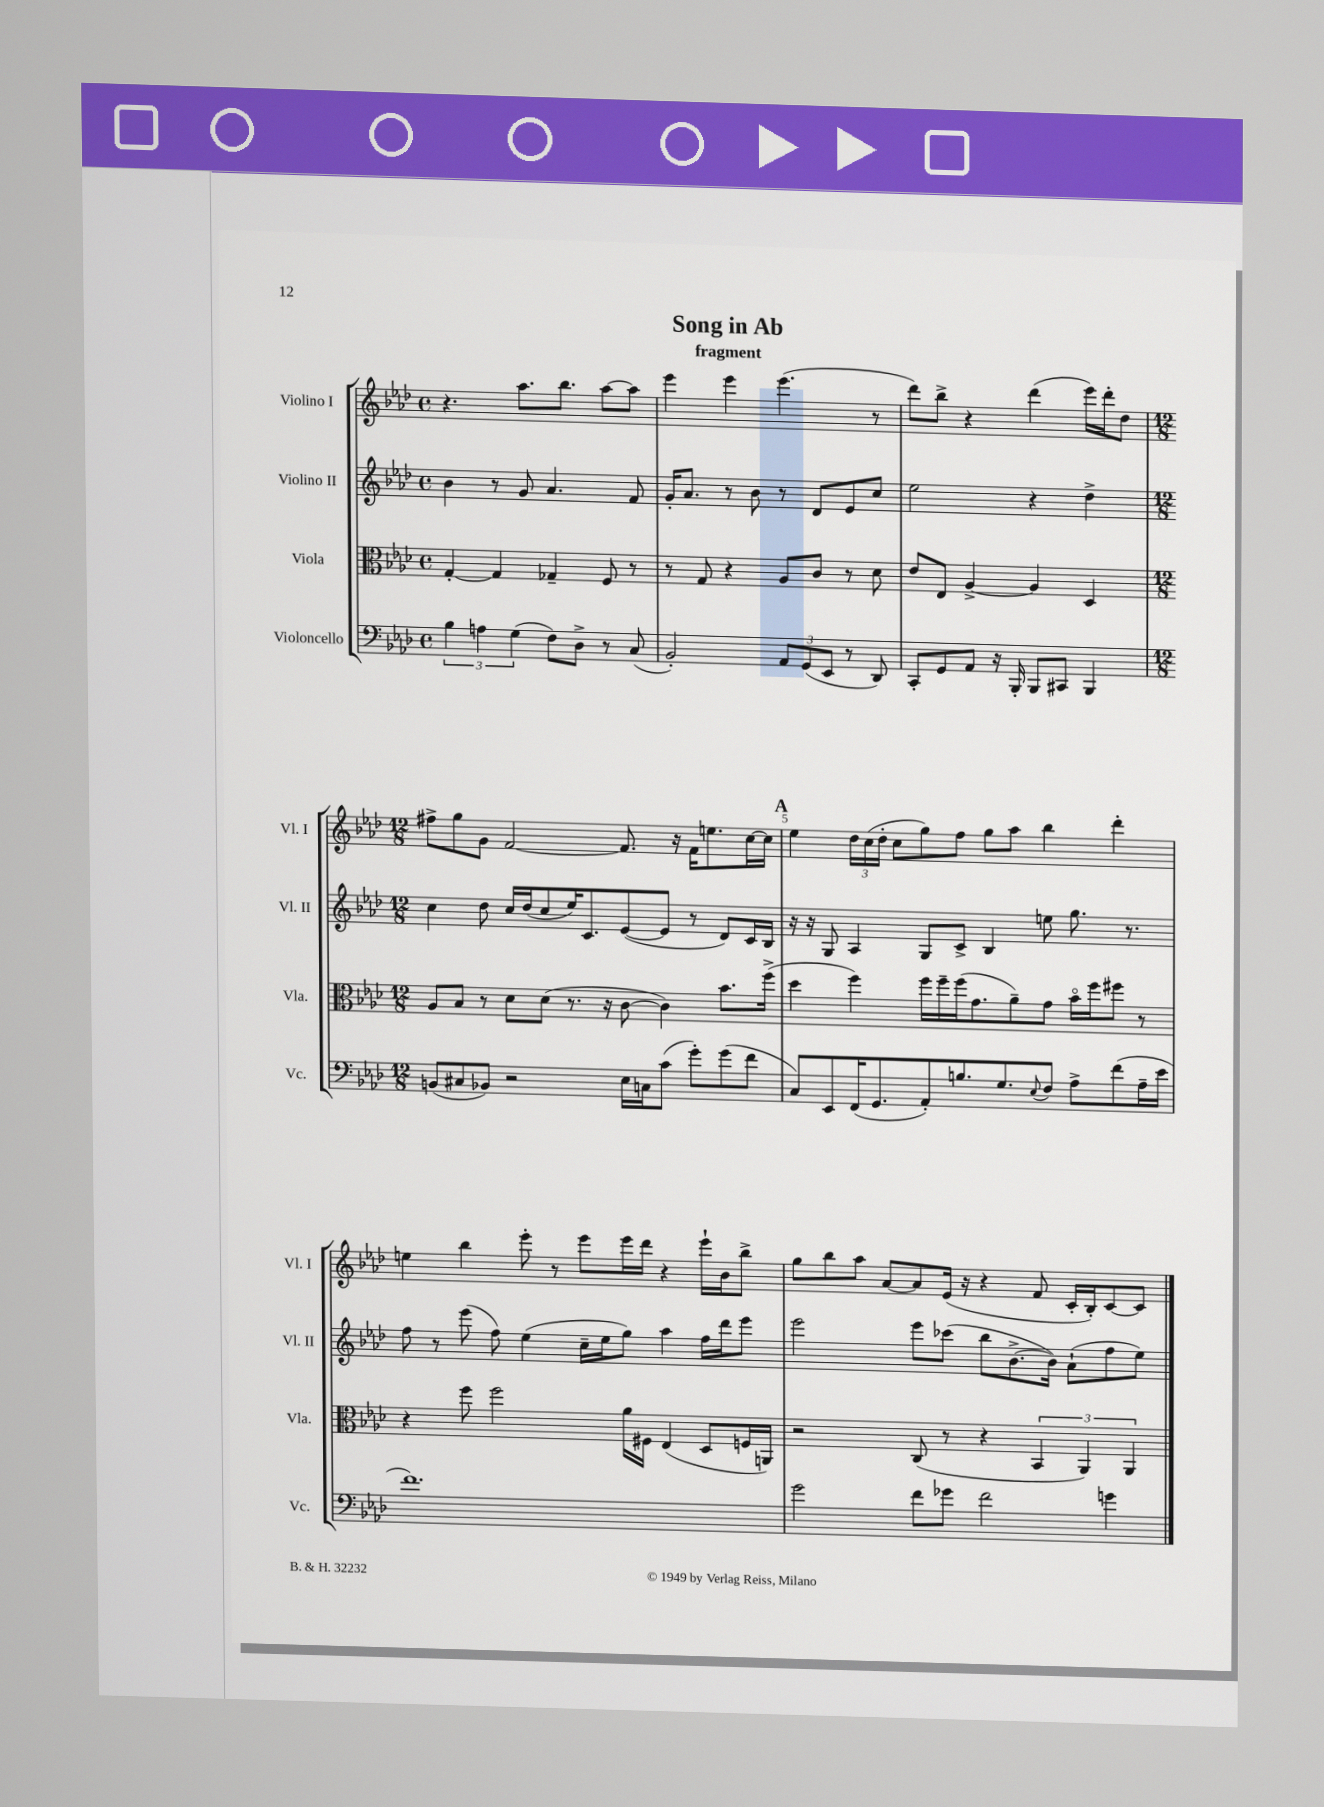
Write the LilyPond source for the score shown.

\header { title = "Song in Ab" subtitle = "fragment" }
<<
\new StaffGroup <<
\new Staff = "s0" \with { instrumentName = "Violino I" shortInstrumentName = "Vl. I" } {
    \clef treble \key aes \major \defaultTimeSignature \time 4/4
    r4. aes''8. bes''8. aes''8~ aes''8 |
    ees'''4 ees'''4 ees'''4.( r8 |
    des'''8) bes''8-> r4 des'''4( ees'''16) des'''16-. des''8 |
    \numericTimeSignature \time 12/8 fis''8-> g''8 g'8 f'2~ f'8. r16 f'16 e''8. c''16~ c''16 |
    \mark \markup { \bold "A" } ees''4 \tuplet 3/2 { des''16 c''16( des''16-. } c''8 g''8) f''8 g''8 aes''8 bes''4 des'''4-. |
    e''4 bes''4 ees'''8-. r8 ees'''8 ees'''16 des'''16 r4 ees'''16-! bes'16 bes''8-> |
    g''8 bes''8 aes''8 aes'8~ aes'8 ees'16( r16 r4 f'8 c'16-. bes16-.) c'8~ c'8 \bar "|." |
}
\new Staff = "s1" \with { instrumentName = "Violino II" shortInstrumentName = "Vl. II" } {
    \clef treble \key aes \major \defaultTimeSignature \time 4/4
    bes'4 r8 g'8 aes'4. f'8 |
    g'16-. aes'8. r8 bes'8 r8 des'8 ees'8 c''8 |
    ees''2 r4 des''4-> |
    \numericTimeSignature \time 12/8 c''4 des''8 c''16 des''16( c''8 ees''16) c'8. ees'8~( ees'8 r8 des'8) c'16 bes16 |
    \mark \markup { \bold "A" } r16 r16 g8 aes4 g8 c'8-> bes4 e''8 g''8. r8. |
    f''8 r8 ees'''8( f''8) ees''4( c''16-- ees''16 g''8) aes''4 f''16 des'''16 ees'''8 |
    ees'''2 ees'''8 ces'''8( bes''8 bes'8.~-> bes'16) aes'8-!( f''8 ees''8) \bar "|." |
}
\new Staff = "s2" \with { instrumentName = "Viola" shortInstrumentName = "Vla." } {
    \clef alto \key aes \major \defaultTimeSignature \time 4/4
    g4~-. g4 ges4-- f8 r8 |
    r8 g8 r4 aes8 c'8 r8 des'8 |
    ees'8 ees8 aes4~-> aes4 des4 |
    \numericTimeSignature \time 12/8 aes8 bes8 r8 des'8 des'8( r8. r16 c'8~ c'4) bes'8. f''16->( |
    \mark \markup { \bold "A" } des''4 f''4) f''16 f''16-- f''16( g'8. aes'8--) g'8 bes'16\flageolet f''16 fis''8 r8 |
    r4 f''8 f''2 aes'16 fis16 ees4( des8 f16 a,16) |
    r2 c8( r8 r4 \tuplet 3/2 { bes,4 aes,4) aes,4 } \bar "|." |
}
\new Staff = "s3" \with { instrumentName = "Violoncello" shortInstrumentName = "Vc." } {
    \clef bass \key aes \major \defaultTimeSignature \time 4/4
    \tuplet 3/2 { bes4 a4 g4( } f8) des8-> r8 c8( |
    bes,2-.) \tuplet 3/2 { aes,8 g,8( ees,8 } r8 des,8) |
    c,8-. g,8 aes,8 r16 bes,,16-. bes,,8 cis,8 bes,,4 |
    \numericTimeSignature \time 12/8 b,8( cis8 bes,8) r2 ees16 c16 c'8( g'8-.) g'8( f'8 |
    \mark \markup { \bold "A" } c8) ees,8 f,16( g,8. aes,8-.) b8. g8. \appoggiatura { ees8 } f8 aes8-> f'8( aes16-- ees'16 |
    f'1.) |
    g'2 f'8 ges'8 f'2 g'4 \bar "|." |
}
>>
>>
\layout { \context { \Score \override BarNumber.break-visibility = ##(#f #t #t) barNumberVisibility = #(every-nth-bar-number-visible 5) } }
